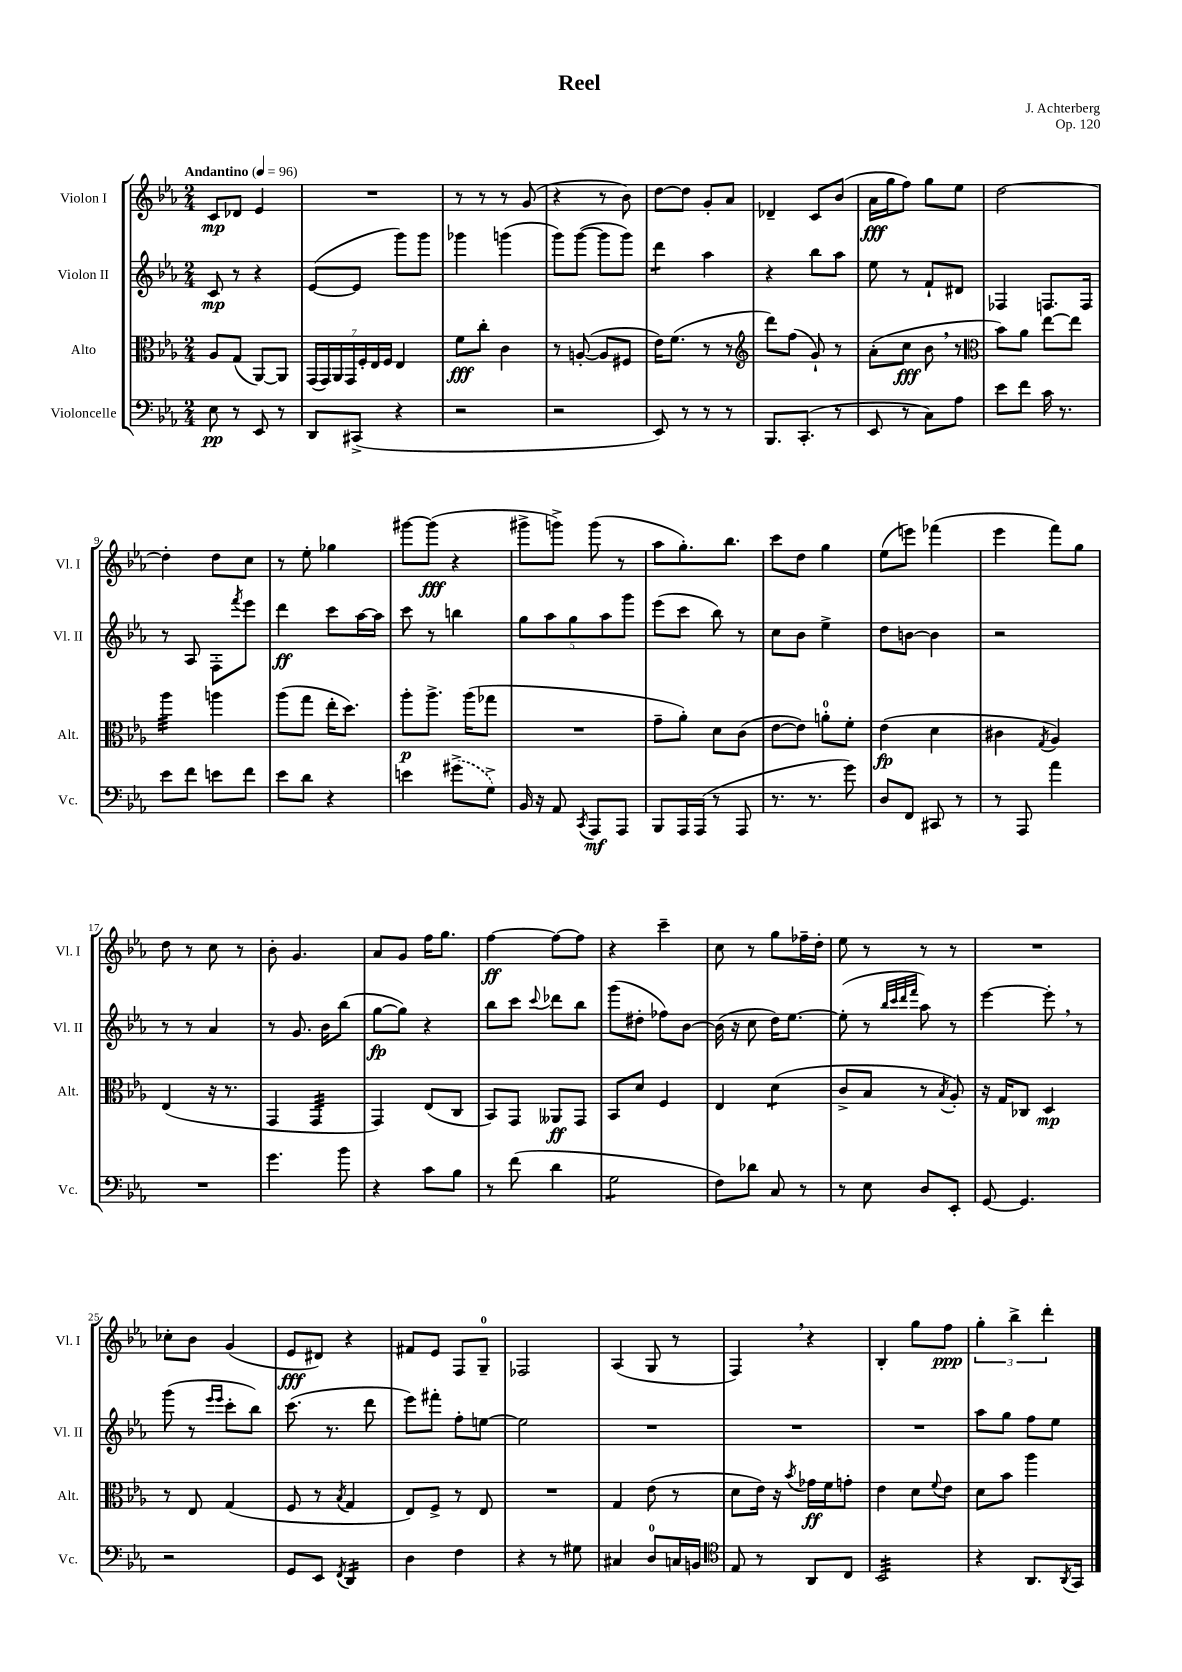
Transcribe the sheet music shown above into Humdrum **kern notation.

**kern	**kern	**kern	**kern
*staff4	*staff3	*staff2	*staff1
*clefF4	*clefC3	*clefG2	*clefG2
*k[b-e-a-]	*k[b-e-a-]	*k[b-e-a-]	*k[b-e-a-]
*M2/4	*M2/4	*M2/4	*M2/4
*MM96	*MM96	*MM96	*MM96
8E-	8A-	8c	8c
8r	(8G	8r	8d-
8EE-	[8AA-)	4r	4e-
8r	8AA-]	.	.
=	=	=	=
8DD	(28GG	([8e-	2r
.	28GG)	.	.
.	28AA-	.	.
.	28GG	.	.
(8CC#^	.	8e-]	.
.	28F'	.	.
.	28E-	.	.
.	28F	.	.
4r	4E-	8ggg)	.
.	.	8ggg	.
=	=	=	=
2r	8f	4ggg-	8r
.	8cc'	.	8r
.	4c	(4ggg	8r
.	.	.	(8g
=	=	=	=
2r	8r	8ggg)	4r
.	([8A'	([8ggg	.
.	8A]	8ggg]	8r
.	8F#	8ggg)	8b-)
=	=	=	=
8EE-)	16e-)	4ddd	[8dd
.	(8.f	.	.
8r	.	.	8dd]
8r	8r	4aa-	8g'
8r	8r	.	8a-
=	=	=	=
*	*clefG2	*	*
8.BBB-	8ddd)	4r	4d-~
.	(8ff	.	.
(8.CC'	.	.	.
.	8g`)	8bb-	8c
8r	8r	8aa-	(8b-
=	=	=	=
8EE-	(8a-'	8ee-	16a-
.	.	.	16gg
8r	8cc	8r	8ff)
8C)	8b-	8f`	8gg
8A-	8r	8d#	8ee-
=	=	=	=
*	*clefC3	*	*
8e-	8b-)	4F-	[2dd
8f	8a-	.	.
16c	[8ee-	8.F	.
8.r	.	.	.
.	8ee-]	.	.
.	.	16F	.
=	=	=	=
8e-	4aa-	8r	4dd']
8f	.	8A-	.
8e	4aa	8F'	8dd
.	.	8qfff	.
8f	.	8eee-	8cc
=	=	=	=
8e-	(8aa-	4ddd	8r
8d	8gg	.	8ee-'
4r	16ee-'	8ccc	4gg-
.	8.dd)	.	.
.	.	[16aa-	.
.	.	16aa-]	.
=	=	=	=
4e	8aa-'	8ccc	[8ggg#
.	8.aa-^	8r	(8ggg#]
(8g#^	.	4bb	4r
.	(16aa-	.	.
8G^)	8gg-	.	.
=	=	=	=
16BB-	2r	10gg	8ggg#^
16r	.	.	.
.	.	10aa-	.
8AA-	.	.	8ggg^)
.	.	10gg	.
8qCC	.	.	.
8AAA-	.	.	(8ggg
.	.	10aa-	.
8AAA-	.	.	8r
.	.	10ggg	.
=	=	=	=
8BBB-	8g~	(8eee-	8aa-
16AAA-	8a-')	8ccc	8.gg')
(16AAA-	.	.	.
8r	8d	8bb-)	.
.	.	.	8.bb-
8AAA-	(8c	8r	.
=	=	=	=
8.r	[8e-	8cc	8ccc
.	8e-])	8b-	8dd
8.r	.	.	.
.	8a'	4ee-^	4gg
8g)	8f'	.	.
=	=	=	=
8D	(4e-	8dd	(8ee-
8FF	.	[8b	8eee)
8CC#	4d	4b]	(4fff-
8r	.	.	.
=	=	=	=
8r	4c#	2r	4eee-
8AAA-	.	.	.
.	8qG	.	.
4a-	4A-)	.	8fff)
.	.	.	8gg
=	=	=	=
2r	(4E-	8r	8dd
.	.	8r	8r
.	16r	4a-	8cc
.	8.r	.	.
.	.	.	8r
=	=	=	=
4.g	4GG	8r	8b-'
.	.	8.g	4.g
.	4GG	.	.
.	.	16b-	.
8b-	.	(8bb-	.
=	=	=	=
4r	4GG)	[8gg	8a-
.	.	8gg])	8g
8c	(8E-	4r	16ff
.	.	.	8.gg
8B-	8C	.	.
=	=	=	=
8r	8BB-)	8bb-	[4ff
(8f	8GG	8ccc	.
.	.	8qqccc	.
4d	8AA--	8ddd-	8ff_
.	8GG	8bb-	8ff]
=	=	=	=
2G	8BB-	(8ggg	4r
.	8d	8dd#'	.
.	4F	8ff-)	4ccc~
.	.	[8b-	.
=	=	=	=
8F)	4E-	(16b-]	8cc
.	.	16r	.
8d-	.	8cc	8r
8C	(4d	16dd)	8gg
.	.	[8.ee-	.
8r	.	.	16ff-~
.	.	.	16dd'
=	=	=	=
8r	8c^	(8ee-']	8ee-
8E-	8B-	8r	8r
.	.	32qqbb-	.
.	.	32qqccc	.
.	.	32qqddd	.
.	.	32qqfff	.
8D	8r	8aa-)	8r
.	8qB-	.	.
8EE-'	8A-')	8r	8r
=	=	=	=
[8GG	16r	[4eee-	2r
.	16G	.	.
4.GG]	8C-	.	.
.	4D	8eee-']	.
.	.	8r	.
=	=	=	=
2r	8r	(8ggg	8cc-'
.	8E-	8r	8b-
.	.	16qqeee-	.
.	.	16qqeee-	.
.	(4G	8ccc'	(4g
.	.	8bb-)	.
=	=	=	=
8GG	8F	(8.ccc	8e-
8EE-	8r	.	8d#)
.	.	8.r	.
8qFF	8qB-	.	.
4DD	4G	.	4r
.	.	8ddd	.
=	=	=	=
4D	8E-)	8eee-)	8f#
.	8F^	8fff#'	8e-
4F	8r	8ff'	8F
.	8E-	[8ee	8G~
=	=	=	=
4r	2r	2ee]	2F-
8r	.	.	.
8G#	.	.	.
=	=	=	=
4C#	4G	2r	(4A-
8D	(8e-	.	8G
16C	8r	.	8r
16BB	.	.	.
=	=	=	=
*clefC4	*	*	*
8E-	8d	2r	4F)
8r	16e-)	.	.
.	16r	.	.
.	8qb-	.	.
8AA-	16g-	.	4r
.	16f	.	.
8C	8g'	.	.
=	=	=	=
2BB-	4e-	2r	4B-'
.	8d	.	8gg
.	8qqf	.	.
.	8e-	.	8ff
=	=	=	=
4r	8d	8aa-	6gg'
.	8b-	8gg	.
.	.	.	6bb-^
8.AA-	4aa-	8ff	.
.	.	.	6ddd'
.	.	8ee-	.
8qAA-	.	.	.
16GG	.	.	.
==	==	==	==
*-	*-	*-	*-
